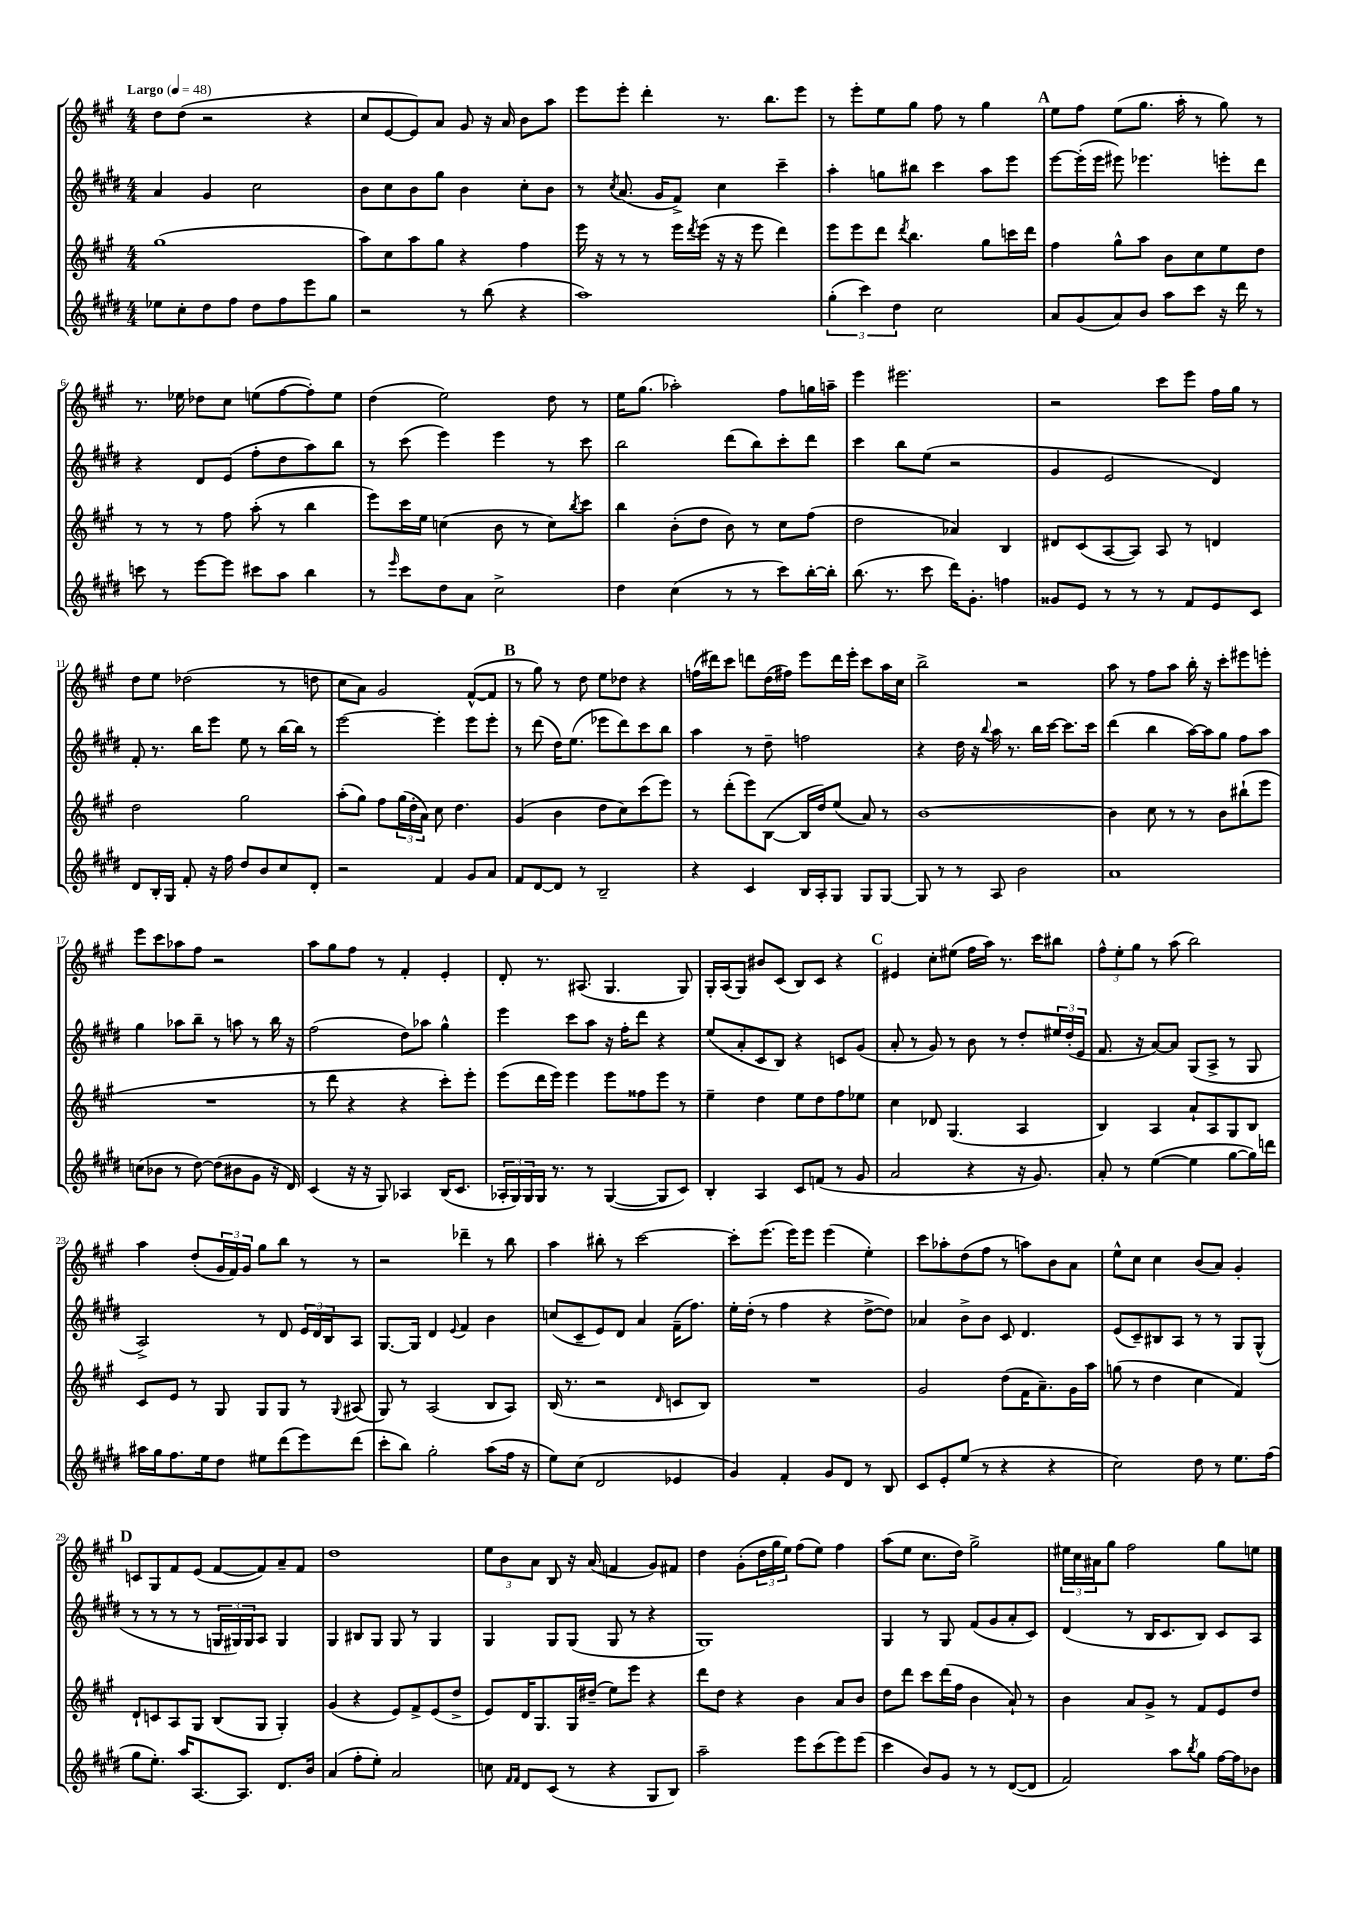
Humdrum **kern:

**kern	**kern	**kern	**kern
*staff4	*staff3	*staff2	*staff1
*clefG2	*clefG2	*clefG2	*clefG2
*k[f#c#g#d#]	*k[f#c#g#]	*k[f#c#g#d#]	*k[f#c#g#]
*M4/4	*M4/4	*M4/4	*M4/4
*MM48	*MM48	*MM48	*MM48
8ee-	(1gg#	4a	8dd
8cc#'	.	.	(8dd
8dd#	.	4g#	2r
8ff#	.	.	.
8dd#	.	2cc#	.
8ff#	.	.	.
8eee	.	.	4r
8gg#	.	.	.
=	=	=	=
2r	8aa)	8b	8cc#
.	8cc#	8cc#	[8e
.	8aa	8b	8e])
.	8gg#	8gg#	8a
8r	4r	4b	8g#
(8bb	.	.	16r
.	.	.	16a
4r	4ff#	8cc#'	8b
.	.	8b	8aa
=	=	=	=
1aa)	16eee	8r	8eee
.	16r	.	.
.	.	8qcc#	.
.	8r	(8.a	8eee'
.	8r	.	4ddd'
.	.	16g#	.
.	16eee	8f#^)	.
.	8qddd	.	.
.	(16eee	.	.
.	16r	4cc#	8.r
.	16r	.	.
.	8eee	.	.
.	.	.	8.bb
.	4ddd)	4ccc#~	.
.	.	.	8eee
=	=	=	=
(6gg#'	8eee	4aa'	8r
.	8eee	.	8eee'
6ccc#)	.	.	.
.	8ddd	8gg	8ee
6dd#	.	.	.
.	8qddd	.	.
.	4.bb	8bb#	8gg#
2cc#	.	4ccc#	8ff#
.	.	.	8r
.	8gg#	8aa	4gg#
.	16ccc	8eee	.
.	16ddd	.	.
=	=	=	=
8a	4ff#	[8eee	8ee
(8g#	.	(16eee']	8ff#
.	.	16eee	.
8a)	8gg#^^	8eee#)	(8ee
8b	8aa	4.eee-	8.gg#
8aa	8b	.	.
.	.	.	16aa'
8ccc#	8cc#	.	8r
16r	8ee	8eee'	8gg#)
16ddd#	.	.	.
8r	8dd	8ddd#	8r
=	=	=	=
8ccc	8r	4r	8.r
8r	8r	.	.
.	.	.	16ee-
[8eee	8r	8d#	8dd-
8eee]	8ff#	(8e	8cc#
8ccc#	(8aa'	8ff#'	(8ee
8aa	8r	8dd#	[8ff#
4bb	4bb	8aa)	8ff#'])
.	.	8bb	8ee
=	=	=	=
8r	8eee)	8r	(4dd
16qqeee	.	.	.
8ccc#	16ccc#	(8ccc#	.
.	16ee	.	.
8dd#	(4cc	4eee)	2ee)
8a	.	.	.
2cc#^	8b	4eee	.
.	8r	.	.
.	8cc)	8r	8dd
.	8qbb	.	.
.	8ccc#	8ccc#	8r
=	=	=	=
4dd#	4bb	2bb	16ee
.	.	.	(8.gg#
(4cc#	(8b'	.	2aa-')
.	8dd	.	.
8r	8b)	(8ddd#	.
8r	8r	8bb)	.
8ccc#)	8cc#	8ccc#'	8ff#
[16bb'	(8ff#	8ddd#	16gg
16bb']	.	.	16aa~
=	=	=	=
(8.bb	2dd	4ccc#	4eee
8.r	.	.	.
.	.	8bb	2.eee#
8ccc#	.	(8ee	.
16ddd#)	4a-)	2r	.
8.g#'	.	.	.
4ff	4B	.	.
=	=	=	=
8g##	8d#	4g#	2r
8e	(8c#	.	.
8r	[8A	2e	.
8r	8A])	.	.
8r	8A	.	8ccc#
8f#	8r	.	8eee
8e	4d	4d#)	16ff#
.	.	.	16gg#
8c#	.	.	8r
=	=	=	=
8d#	2dd	8f#'	8dd
16B'	.	8.r	8ee
16G#	.	.	.
8f#'	.	.	(2dd-
.	.	16bb	.
16r	.	8eee	.
16ff#	.	.	.
8dd#	2gg#	8ee	.
8b	.	8r	.
8cc#	.	[16bb	8r
.	.	16bb]	.
8d#'	.	8r	8dd
=	=	=	=
2r	(8aa'	[2eee	8cc#
.	8gg#)	.	8a)
.	8ff#	.	2g#
.	(24gg#	.	.
.	24dd'	.	.
.	24a)	.	.
4f#	8cc#	4eee']	.
.	4.dd	.	.
8g#	.	8eee	([8f#^^
8a	.	8eee'	8f#]
=	=	=	=
8f#	(4g#	8r	8r
[8d#	.	(8ddd#	8gg#)
8d#]	4b	16dd#)	8r
.	.	(8.ee	.
8r	.	.	8dd
2B~	8dd	8eee-	8ee
.	8cc#)	8ddd#)	8dd-
.	(8ccc#	8ccc#	4r
.	8eee)	8bb	.
=	=	=	=
4r	8r	4aa	(16ff
.	.	.	16ddd#)
.	(8ddd'	.	8ccc#
4c#	8eee)	8r	8ddd
.	([8B	8dd#~	(16dd
.	.	.	16ff#)
16B	16B]	2ff	8eee
16A'	16dd)	.	.
8G#	(8ee	.	16ddd
.	.	.	16eee'
8G#	8a)	.	8ccc#
[8G#	8r	.	16aa
.	.	.	16cc#
=	=	=	=
8G#]	[1b	4r	2bb^
8r	.	.	.
8r	.	16dd#	.
.	.	16r	.
.	.	8qqbb	.
8A	.	16aa	.
.	.	8.r	.
2b	.	.	2r
.	.	16bb	.
.	.	[16ccc#	.
.	.	8.ccc#]	.
.	.	16ccc#	.
=	=	=	=
1a	4b]	(4ddd#	8aa
.	.	.	8r
.	8cc#	4bb	8ff#
.	8r	.	8aa
.	8r	[16aa)	16bb'
.	.	16aa]	16r
.	8b	8gg#	8ccc#'
.	(8bb#`	8ff#	8eee#
.	8eee	8aa	8eee'
=	=	=	=
(8cc	1r	4gg#	8eee
8b-	.	.	8ccc#
8r	.	8aa-	8aa-
[8dd#)	.	8bb~	8ff#
(8dd#]	.	8r	2r
8b#	.	8aa	.
8g#	.	8r	.
16r	.	16bb	.
16d#)	.	16r	.
=	=	=	=
(4c#	8r	(2ff#	8aa
.	8ddd	.	8gg#
16r	4r	.	8ff#
16r	.	.	.
8G#)	.	.	8r
4A-	4r	8dd#)	4f#'
.	.	8aa-	.
(16B	8ccc#')	4gg#^^	4e'
8.c#	.	.	.
.	8eee'	.	.
=	=	=	=
24A-'	(8eee	4eee	8d'
24G#)	.	.	.
24G#	.	.	.
16G#	16ddd	.	8.r
8.r	16eee)	.	.
.	4eee	8ccc#	.
.	.	.	(8.A#
8r	.	8aa	.
([4G#	8eee	16r	4.G#
.	.	16ff#'	.
.	8ff##	8ddd#	.
8G#]	8eee	4r	.
8c#)	8r	.	8G#)
=	=	=	=
4B'	4ee~	(8ee	16G#'
.	.	.	(16A
.	.	8a'	8G#)
4A	4dd	8c#	8b#
.	.	8B)	(8c#
8c#	8ee	4r	8B)
(8f	8dd	.	8c#
8r	8ff#	8c	4r
8g#	8ee-	(8g#	.
=	=	=	=
2a	4cc#	8a'	4e#
.	.	8r	.
.	8d-	8g#)	8cc#'
.	(4.G#	8r	(8ee#
4r	.	8b	16ff#
.	.	.	16aa)
.	.	8r	8.r
16r	4A	8dd#'	.
8.g#)	.	.	16ccc#
.	.	24ee#	8bb#
.	.	(24dd#'	.
.	.	24e	.
=	=	=	=
8a'	4B)	8.f#	12ff#^^
.	.	.	12ee'
8r	.	.	.
.	.	.	12gg#
.	.	16r	.
([4ee	4A	[8a)	8r
.	.	8a]	(8aa
4ee]	8a`	(8G#	2bb)
.	8A	8A^	.
[8gg#	8G#	8r	.
16gg#])	8B	8G#	.
16ddd	.	.	.
=	=	=	=
16aa#	8c#	2A^)	4aa
16gg#	.	.	.
8.ff#	8e	.	.
.	8r	.	(8dd'
16ee	.	.	.
8dd#	8G#	.	24g#
.	.	.	24f#)
.	.	.	24g#
8ee#	8G#	8r	8gg#
(8ddd#	8G#	8d#	8bb
8eee)	8r	24e	8r
.	.	24d#	.
.	.	24B	.
.	8qqG#	.	.
(8ddd#	(8A#	8A	8r
=	=	=	=
8ccc#'	8G#)	[8.G#	2r
8bb)	8r	.	.
.	.	16G#]	.
2gg#'	(2A	4d#	.
.	.	8qqe	.
.	.	4f#	4ddd-~
(8aa	8B	4b	8r
16ff#	8A)	.	8bb
16r	.	.	.
=	=	=	=
8ee)	(16B	(8cc	4aa
.	8.r	.	.
(8cc#	.	8c#~	.
2d#	2r	8e)	8bb#'
.	.	8d#	8r
.	.	4a	[2ccc#
.	16qqd	.	.
4e-	8c	(16f#~	.
.	.	8.ff#)	.
.	8B)	.	.
=	=	=	=
4g#)	1r	16ee'	8ccc#']
.	.	(16dd#'	.
.	.	8r	(8.eee
4f#'	.	4ff#	.
.	.	.	16eee)
.	.	.	8eee
8g#	.	4r	(4eee
8d#	.	.	.
8r	.	[8dd#^	4ee')
8B	.	8dd#])	.
=	=	=	=
8c#	2g#	4a-	8ccc#
8e'	.	.	8aa-'
(8ee	.	8b^	(8dd
8r	.	8b	8ff#
4r	(8dd	8c#	8r
.	16f#	4.d#	8aa)
.	8.a~)	.	.
4r	.	.	8b
.	16g#	.	8a
.	16aa	.	.
=	=	=	=
2cc#)	(8gg	(8e	8ee^^
.	8r	8c#~)	8cc#
.	4dd	8B#	4cc#
.	.	8A	.
8dd#	4cc#	8r	(8b
8r	.	8r	8a)
8.ee	4f#)	8G#	4g#'
.	.	(8G#^^	.
(16ff#	.	.	.
=	=	=	=
8gg#	8d`	8r	8c
8.ee')	8c	8r	8G#
.	8A	8r	8f#
16aa	.	.	.
[8.A	8G#	8r	(8e
.	(8B	24G	[8f#
.	.	24G#)	.
8.A]	.	.	.
.	.	24G#	.
.	8G#	8A	8f#])
8.d#	4G#')	4G#	8a~
.	.	.	8f#
16b	.	.	.
=	=	=	=
(4a	(4g#	4G#	1dd
8ff#'	4r	8B#	.
8ee')	.	8G#	.
2a	8e)	8G#	.
.	8f#^	8r	.
.	(8e	4G#	.
.	8dd^	.	.
=	=	=	=
8cc	8e)	4G#	12ee
.	.	.	12b
16qqf#	.	.	.
16qqf#	.	.	.
8d#	16d	.	.
.	.	.	12a
.	8.G#	.	.
(8c#	.	8G#	8B
8r	16G#	(8G#	16r
.	(16dd#~	.	(16a
4r	8ee)	8G#	4f
.	8eee	8r	.
8G#	4r	4r	8g#)
8B)	.	.	8f#
=	=	=	=
2aa~	8ddd	1G#)	4dd
.	8dd	.	.
.	4r	.	(8g#'
.	.	.	24dd
.	.	.	24gg#
.	.	.	24ee)
8eee	4b	.	(8ff#
(8ccc#	.	.	8ee)
8eee)	8a	.	4ff#
(8eee	8b	.	.
=	=	=	=
4ccc#	8dd	4G#	(8aa
.	8ddd	.	8ee
8b)	8ccc#	8r	8.cc#
8g#	(16ddd	8G#	.
.	16ff#	.	16dd)
8r	4b	(8f#	2gg#^
8r	.	8g#	.
([8d#	8a`)	8a'	.
8d#]	8r	8c#)	.
=	=	=	=
2f#)	4b	(4d#	24ee#
.	.	.	24cc#
.	.	.	24a#
.	.	.	8gg#
.	8a	8r	2ff#
.	8g#^	16B	.
.	.	8.c#	.
8aa	8r	.	.
8qbb	.	.	.
8gg#	8f#	8B)	.
[16ff#	8e	8c#	8gg#
16ff#]	.	.	.
8b-	8dd	8A	8ee
==	==	==	==
*-	*-	*-	*-
